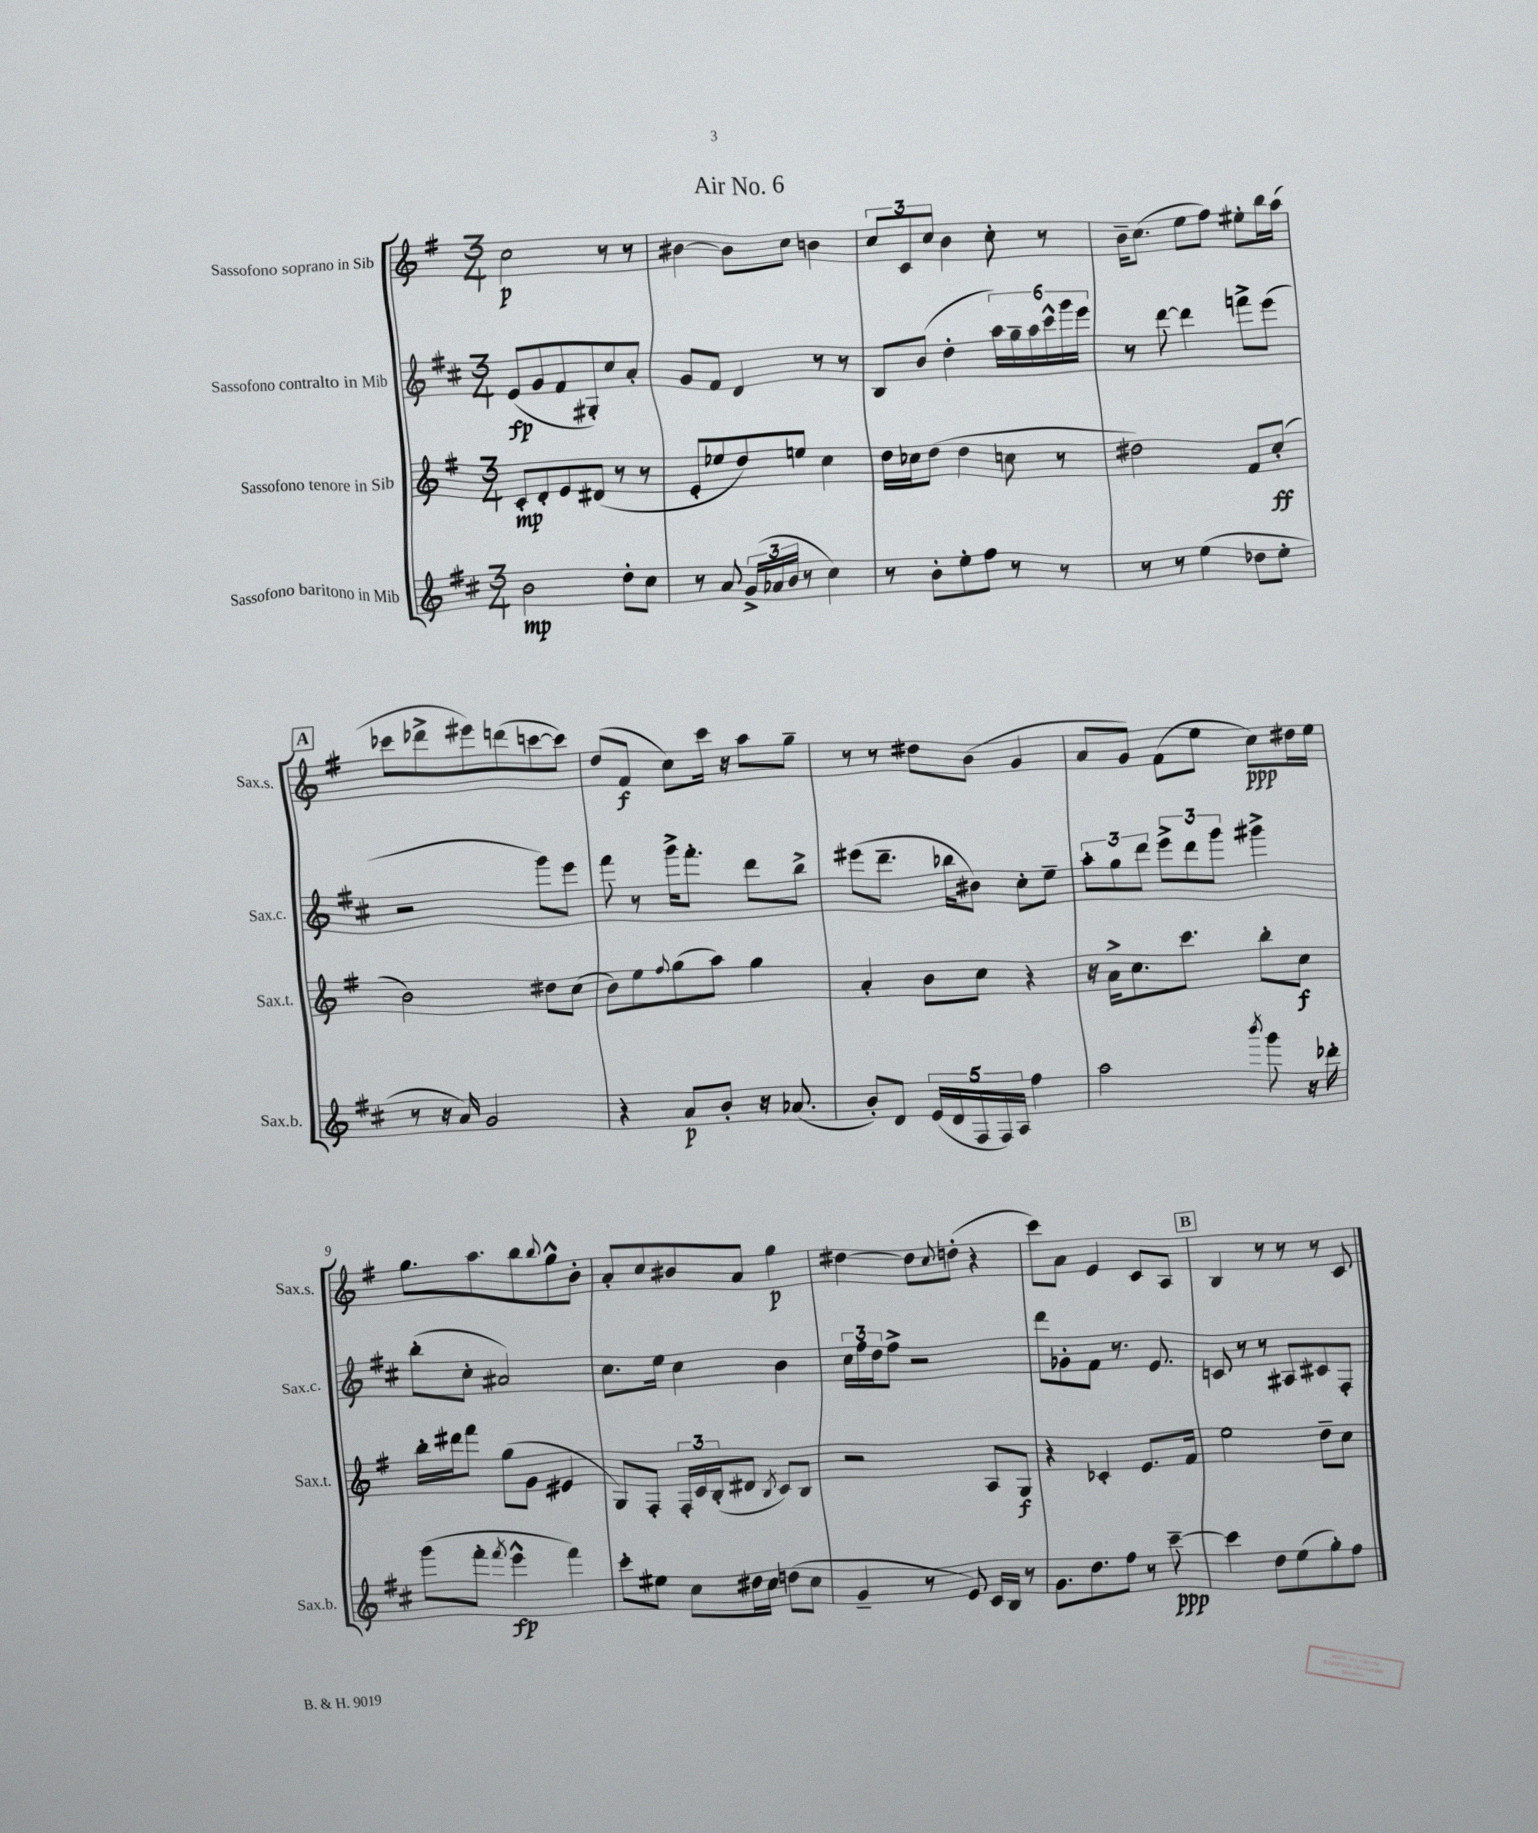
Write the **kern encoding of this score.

**kern	**kern	**kern	**kern
*staff4	*staff3	*staff2	*staff1
*clefG2	*clefG2	*clefG2	*clefG2
*k[f#c#]	*k[f#]	*k[f#c#]	*k[f#]
*M3/4	*M3/4	*M3/4	*M3/4
2b\	8c'/L	(8e/L	2cc\
.	8d'/	8g/	.
.	8e/	8f#/	.
.	(8d#/J	8G#'/)	.
8dd'\L	8r	8cc#/	8r
8cc#\J	8r	8a'/J	8r
=	=	=	=
8r	8e'/L	8g/L	[4b#\
8a/	8ee-/	8f#/J	.
(24g^/LL	8dd/)	4d/	8b#\]L
24a-/	.	.	.
24b/JJ	.	.	.
8r	8ee/J	.	8cc\J
4cc#\)	4cc\	8r	4b\
.	.	8r	.
=	=	=	=
8r	16dd\LL	8B/L	12cc/L
.	16cc-\J	.	.
.	.	.	12c/
8b'\L	(8dd\J	(8b/J	.
.	.	.	12cc/J
8ee'\	4dd\	4dd'\	4b\
8ff#\J	.	.	.
8r	8cc\	24aa\LL)	8cc'\
.	.	24gg~\	.
.	.	24aa\	.
8r	8r	24ccc#^^\	8r
.	.	24ggg\	.
.	.	24eee\JJ	.
=	=	=	=
8r	2dd#\)	8r	16b~\LK
.	.	.	(8.cc\J
8r	.	[8ddd\	.
(4ee\	.	4ddd\]	8ee\L
.	.	.	8ff#\J)
8dd-\L	8f#/L	8fff^\L	8ee#'\L
8ee'\J	(8cc'/J	(8eee\J	16bb\L
.	.	.	(16aa\JJ
=	=	=	=
8r	2b\)	2r	8ccc-\L
16r	.	.	8ddd-^\
16a/)	.	.	.
2g/	.	.	8eee#\)
.	.	.	(8ddd\
.	8dd#\L	8ggg\L)	[8ccc\
.	(8cc\J	8eee\J	8ccc\]J)
=	=	=	=
4r	8b\L)	8fff#\	(8dd/L
.	8ee\	8r	8f#/J
.	8qqff#/	.	.
8a/L	(8gg\	16ggg^\LK	8cc\L)
.	.	8.fff#'\J	.
8b'/J	8aa\J)	.	16ccc\Jk
.	.	.	16r
16r	4gg\	8ddd\L	8aa\L
(8.a-/	.	.	.
.	.	8bb^\J	8gg~\J
=	=	=	=
8b'/L)	4a'/	(8eee#\L	8r
8d/J	.	8.ddd~\J	8r
(20e/LL	8b\L	.	8dd#\L
20d/	.	.	.
.	.	16bb-\LK	.
20F#/	.	.	.
.	8cc\J	8b#\J)	(8b\J
20F#/)	.	.	.
20A/JJ	.	.	.
4ff#\	4r	8cc#'\L	4g/
.	.	8ee~\J	.
=	=	=	=
2aa\	16r	12aa'\L	8a/L
.	16a^\LK	.	.
.	.	12gg\	.
.	8.cc\	.	8g/J)
.	.	12ddd\J	.
.	.	12eee^\L	(8f#\L
.	8.ccc\J	.	.
.	.	12ddd\	.
.	.	.	8ee\J
.	.	12ggg\J	.
8qbbb/	.	.	.
8ggg\	8bb'\L	4ggg#^\	8cc\L)
16r	8cc\J	.	16dd#\L
16ddd-'\	.	.	16ee\JJ
=	=	=	=
(8ggg\L	16bb'\LL	(8bb'\L	8.gg\L
.	16ddd#\J	.	.
8fff#'\J	8fff#\J	8cc#'\J	.
.	.	.	8.aa\
8qfff#/	.	.	.
4eee^^\	(8gg\L	2a#/)	.
.	8g\J	.	8bb\
.	.	.	8qqbb/
4fff#\)	4e#/	.	8gg^^\
.	.	.	8b'\J
=	=	=	=
8ccc#'\L	8G/L)	8.cc#\L	8a'/L
8ee#\J	8F#'/J	.	8cc/
.	.	16ee\Jk	.
8cc#\L	24F#'/LL	4cc#\	8b#/
.	24c/	.	.
.	(24B'/J	.	.
16dd#\L	8d#/J	.	8a/J
16cc#\JJ	.	.	.
.	8qB/	.	.
(8dd\L	8c/L)	4b\	4gg\
8cc#\J	8B/J	.	.
=	=	=	=
4g~/	2r	24cc#\LL	[4dd#\
.	.	24ff#\	.
.	.	24dd\J	.
.	.	8ff#^\J	.
8r	.	2r	8dd#\]L
.	.	.	8qqcc/
8e/)	.	.	(8dd'\J
16c#/LL	8A/L	.	4r
16B/JJ	.	.	.
8r	8G/J	.	.
=	=	=	=
8.g\L	4r	8ddd\L	8ccc\L)
.	.	8g-'\	8a\J
8.dd\	.	.	.
.	4c-'/	8f#\J	4e/
8ff#\J	.	8.r	.
8r	8.e/L	.	8c/L
.	.	8.e/	.
[8ccc#~\	.	.	8A/J
.	16f#/Jk	.	.
=	=	=	=
4ccc#\]	2ee\	8c/	4B/
.	.	8r	.
8dd\L	.	8r	8r
(8ee\	.	8A#/L	8r
8gg'\)	8dd~\L	8c#/	8r
8ff#\J	8cc\J	8F#'/J	8c/
==	==	==	==
*-	*-	*-	*-
